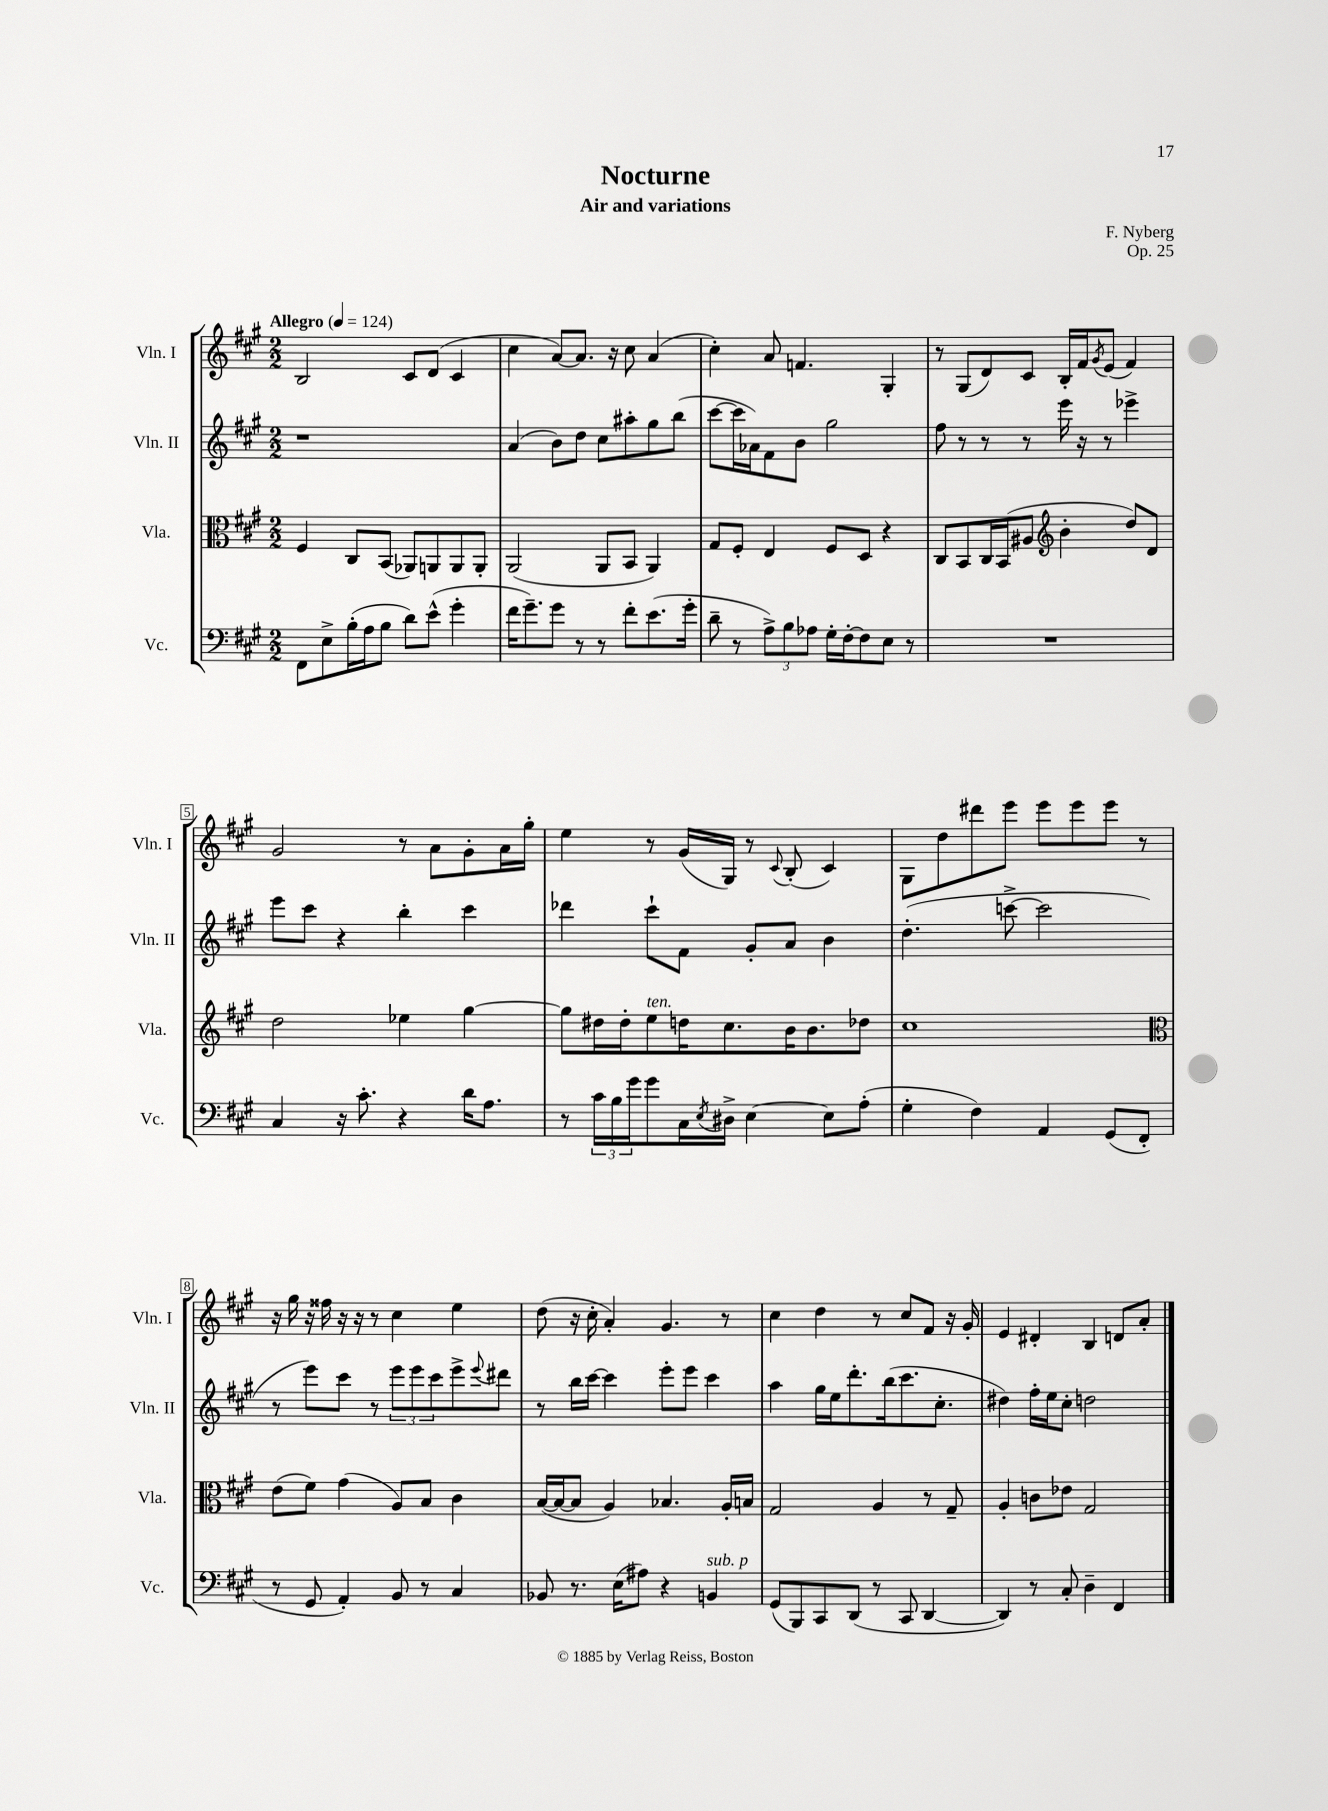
\header { title = "Nocturne" composer = "F. Nyberg" subtitle = "Air and variations" opus = "Op. 25" }
<<
\new StaffGroup <<
\new Staff = "s0" \with { instrumentName = "Vln. I" shortInstrumentName = "Vln. I" } {
    \clef treble \key a \major \numericTimeSignature \time 2/2 \tempo "Allegro" 4 = 124
    b2 cis'8 d'8( cis'4 |
    cis''4 a'8~) a'8. r16 cis''8 a'4( |
    cis''4-.) a'8 f'4. gis4-. |
    r8 gis8( d'8) cis'8 b16-. fis'16 \acciaccatura { gis'8 } e'8( fis'4) |
    gis'2 r8 a'8 gis'8-. a'16 gis''16-. |
    e''4 r8 gis'16( gis16) r8 \appoggiatura { cis'8 } b8-.( cis'4) |
    gis8 d''8 dis'''8 e'''8 e'''8 e'''8 e'''8 r8 |
    r16 gis''16 r16 fisis''16 r16 r16 r8 cis''4 e''4 |
    d''8( r16 cis''16-. a'4-.) gis'4. r8 |
    cis''4 d''4 r8 cis''8 fis'8 r16 gis'16-. |
    e'4 dis'4-. b4 d'8 a'8-. \bar "|." |
}
\new Staff = "s1" \with { instrumentName = "Vln. II" shortInstrumentName = "Vln. II" } {
    \clef treble \key a \major \numericTimeSignature \time 2/2
    r1 |
    a'4( b'8) d''8 cis''8 ais''8-. gis''8 b''8( |
    cis'''8~ cis'''16 aes'16) fis'8 b'8 gis''2 |
    fis''8 r8 r8 r8 e'''16 r16 r8 ees'''4-> |
    e'''8 cis'''8 r4 b''4-. cis'''4 |
    des'''4 cis'''8-! fis'8 gis'8-. a'8 b'4 |
    d''4.-.( c'''8~-> c'''2 |
    r8 e'''8) cis'''8 r8 \tuplet 3/2 { e'''8 e'''8 cis'''8 } e'''8-> \appoggiatura { e'''8 } dis'''8 |
    r8 b''16 cis'''16~ cis'''4 e'''8-. e'''8 cis'''4 |
    a''4 gis''16 e''16 d'''8.-. b''16( cis'''8. cis''8.-. |
    dis''4) fis''16-. e''16 cis''8-. d''2 \bar "|." |
}
\new Staff = "s2" \with { instrumentName = "Vla." shortInstrumentName = "Vla." } {
    \clef alto \key a \major \numericTimeSignature \time 2/2
    fis4 cis8 b,8( aes,8) a,8 a,8 a,8-. |
    a,2( a,8 b,8 a,4) |
    gis8 fis8-. e4 fis8 d8 r4 |
    cis8 b,8 cis16 b,16( ais8 \clef treble b'4-. d''8) d'8 |
    d''2 ees''4 gis''4~ |
    gis''8 dis''16 dis''16-. e''8^\markup { \italic "ten." } d''16 cis''8. b'16 b'8. des''8 |
    cis''1 |
    \clef alto e'8( fis'8) gis'4( a8) b8 cis'4 |
    b16~( b16~ b8 a4) bes4. a16-. b16 |
    gis2 a4 r8 gis8-- |
    a4-. c'8 ees'8 gis2 \bar "|." |
}
\new Staff = "s3" \with { instrumentName = "Vc." shortInstrumentName = "Vc." } {
    \clef bass \key a \major \numericTimeSignature \time 2/2
    fis,8 e8-> b16-.( a16 b8 d'8) e'8-^( gis'4-. |
    fis'16 gis'8.--) gis'8 r8 r8 fis'8-. e'8.( gis'16-. |
    d'8-- r8 \tuplet 3/2 { a8->) b8 aes8 } gis16-. fis16~-. fis8 e8 r8 |
    R1 |
    cis4 r16 cis'8.-. r4 d'16 a8. |
    r8 \tuplet 3/2 { cis'16 b16 gis'16 } gis'8 cis16 \acciaccatura { e8 } dis16-> e4~ e8 a8-.( |
    gis4-. fis4) a,4 gis,8( fis,8-. |
    r8 gis,8 a,4-.) b,8 r8 cis4 |
    bes,8 r8. e16( ais8) r4 b,4^\markup { \italic "sub. p" } |
    gis,8( b,,8) cis,8 d,8( r8 cis,8 d,4~ |
    d,4) r8 cis8-. d4-- fis,4 \bar "|." |
}
>>
>>
\layout { \context { \Score \override BarNumber.stencil = #(make-stencil-boxer 0.1 0.3 ly:text-interface::print) } }
